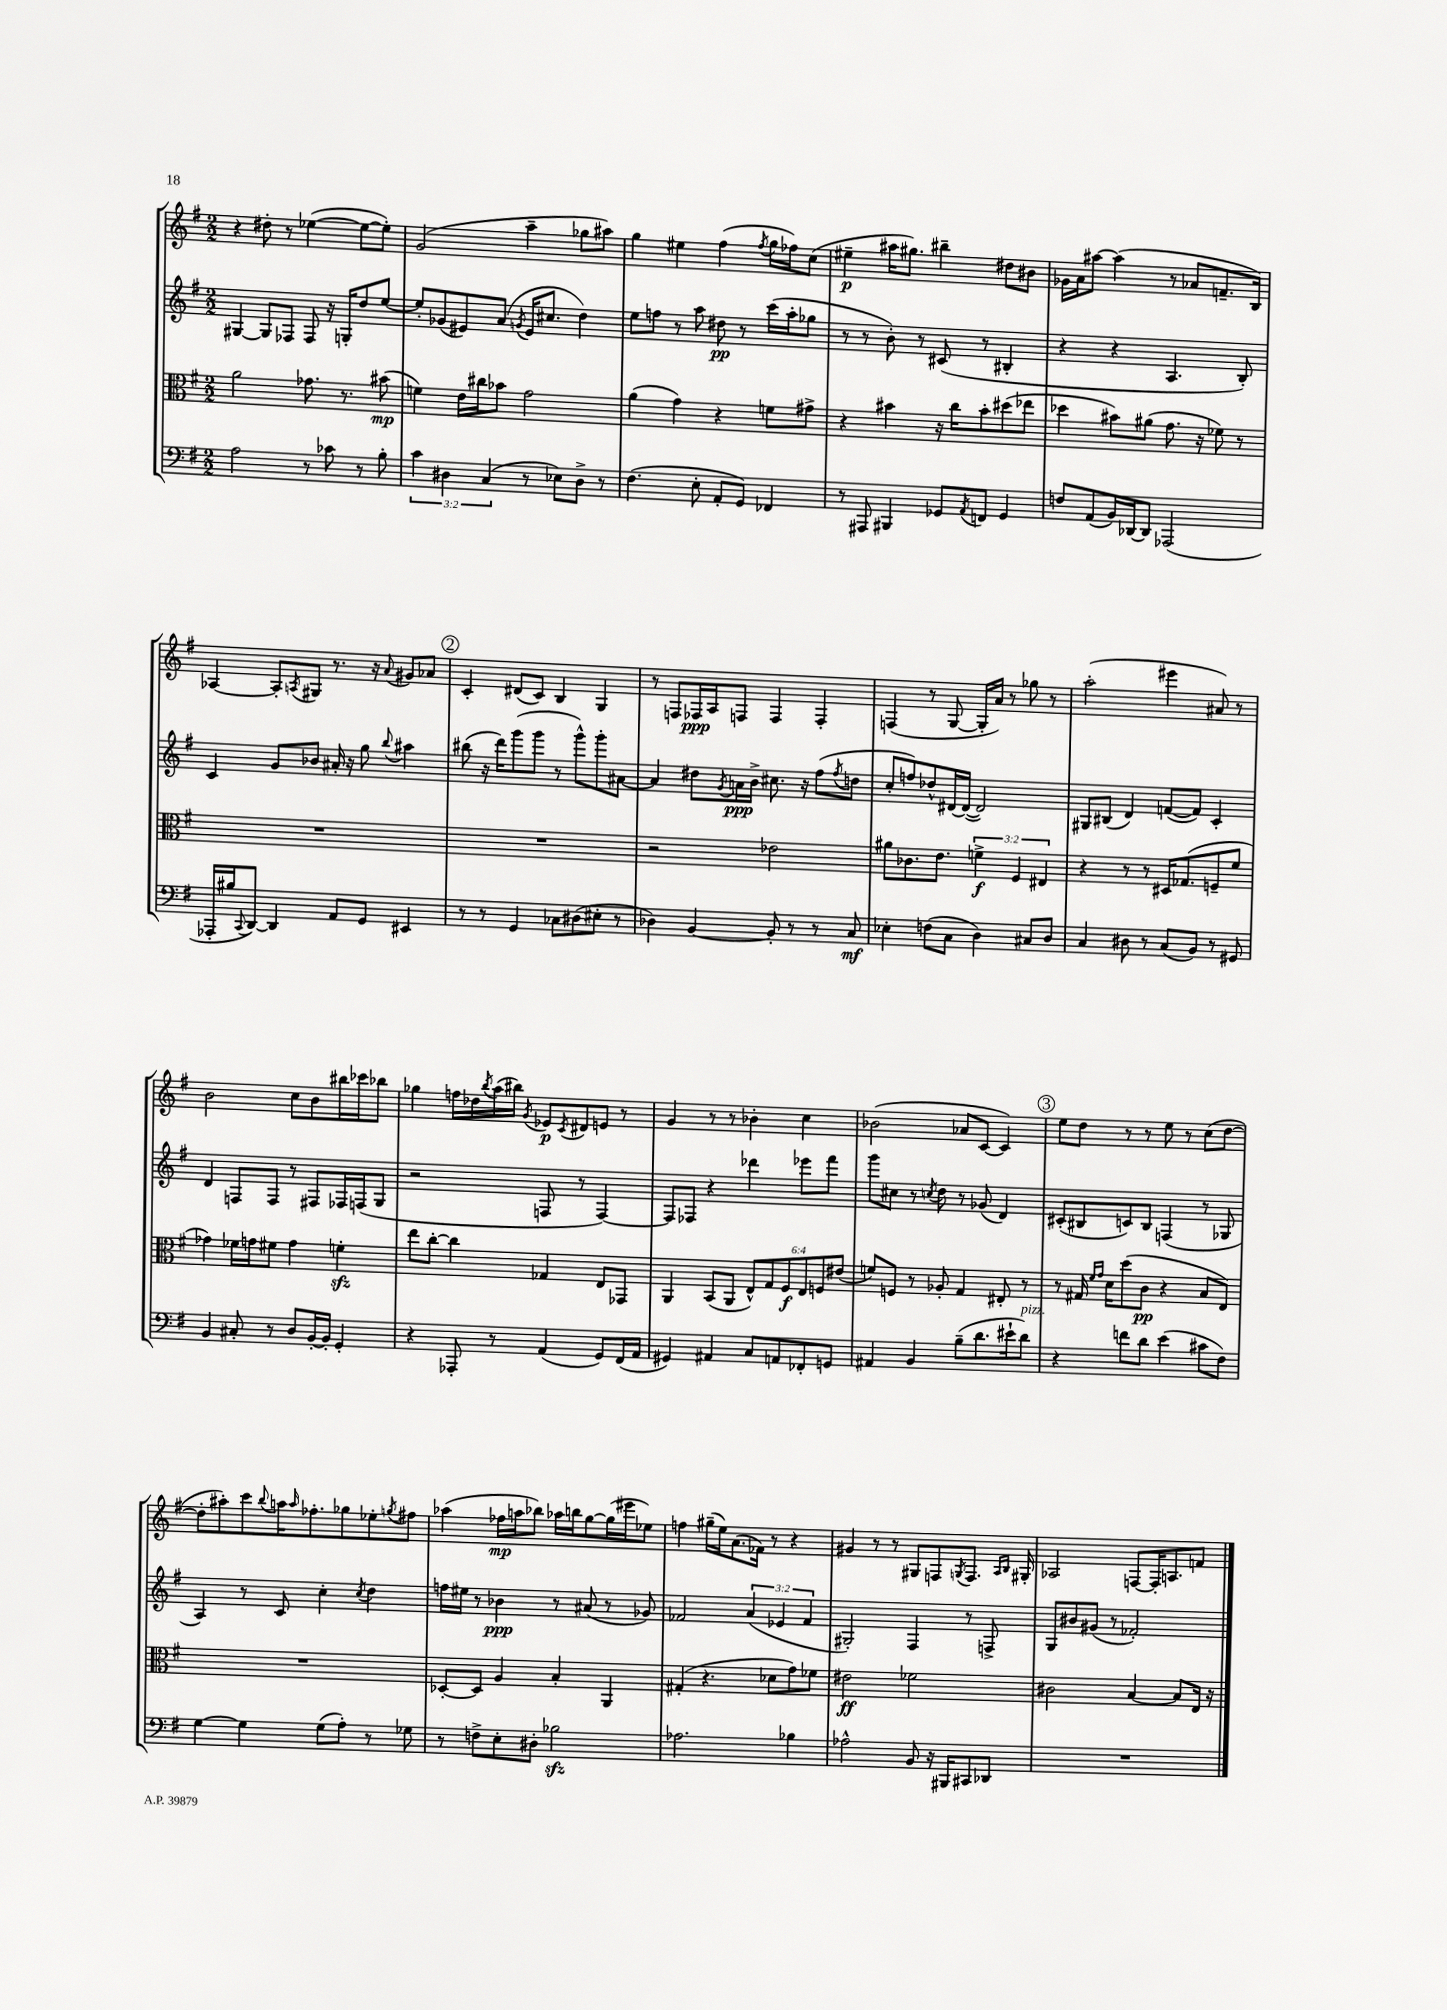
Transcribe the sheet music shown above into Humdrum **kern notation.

**kern	**dynam	**kern	**dynam	**kern	**dynam	**kern	**dynam
*part4	*part4	*part3	*part3	*part2	*part2	*part1	*part1
*staff4	*staff4	*staff3	*staff3	*staff2	*staff2	*staff1	*staff1
*clefF4	*	*clefC3	*	*clefG2	*	*clefG2	*
*k[f#]	*	*k[f#]	*	*k[f#]	*	*k[f#]	*
*M2/2	*	*M2/2	*	*M2/2	*	*M2/2	*
=78	=78	=78	=78	=78	=78	=78	=78
2A\	.	2a\	.	[4G#X/	.	4r	.
.	.	.	.	8G#/L]	.	8dd#X'\	.
.	.	.	.	8F-X/J	.	8r	.
8r	.	8.g-X\	.	8F-/	.	([4ee-X\	.
8c-X\	.	.	.	16r	.	.	.
.	.	8.r	.	16Gn'/KL	.	.	.
8r	.	.	.	8dd/	.	8ee-\L_	.
8B'\	.	(8b#X\	mp	[8ee/J	.	8ee-'\J])	.
=79	=79	=79	=79	=79	=79	=79	=79
6c\	.	4fn\)	.	8ee'/L]	.	(2g/	.
.	.	.	.	(8g-X/	.	.	.
6D#X\	.	.	.	.	.	.	.
.	.	16e\LL	.	8e#X/)	.	.	.
.	.	16cc#X\J	.	.	.	.	.
(6C/	.	.	.	.	.	.	.
.	.	8b-X\J	.	(8a/J	.	.	.
.	.	.	.	8qgn/	.	.	.
8r	.	2g\	.	16e#/KL	.	4aa~\	.
.	.	.	.	8.cc#X/J	.	.	.
8E-X\L)	.	.	.	.	.	.	.
8D#^\J	.	.	.	4dd\)	.	8gg-X\L	.
8r	.	.	.	.	.	8aa#X\J)	.
=80	=80	=80	=80	=80	=80	=80	=80
(4.F#\	.	(4a\	.	8ee\L	.	4gg\	.
.	.	.	.	8ffn\J	.	.	.
.	.	4g\)	.	8r	.	4ee#X\	.
8E'\	.	.	.	8aa\	.	.	.
8AA'/L	.	4r	.	8dd#X\	pp	(4ff#\	.
8GG/J)	.	.	.	8r	.	.	.
.	.	.	.	.	.	8qff#/	.
4FF-X/	.	8fn\L	.	(16ccc\LL	.	16gg\LL	.
.	.	.	.	16aa'\J	.	16ff-X\J)	.
.	.	8g#X^\J	.	8gg-X\J	.	(8cc\J	.
=81	=81	=81	=81	=81	=81	=81	=81
8r	.	4r	.	8r	.	4ee#X~\	p
8AAA#X/	.	.	.	8r	.	.	.
4BBB#X/	.	4b#X\	.	8b'\)	.	16aa#X\KL	.
.	.	.	.	.	.	8.gg#X\J)	.
.	.	.	.	8r	.	.	.
8GG-X/L	.	16r	.	(8c#X/	.	4bb#X~\	.
.	.	16cc\KL	.	.	.	.	.
8qAA/	.	.	.	.	.	.	.
8FFn/J	.	8b#'\	.	8r	.	.	.
4GG-/	.	(8dd#X\	.	4B#X'/	.	8dd#X\L	.
.	.	8ee-X\J	.	.	.	8b#X\J	.
=82	=82	=82	=82	=82	=82	=82	=82
8Fn/L	.	4dd-X\	.	4r	.	16g-X\LL	.
.	.	.	.	.	.	16a\J	.
(8AA/	.	.	.	.	.	[8aa#X\J	.
16BB/L)	.	8b#X\L)	.	4r	.	(4aa#\]	.
[16DD-X/J	.	.	.	.	.	.	.
8DD-/J]	.	(8a#X\J	.	.	.	.	.
(2AAA-X/	.	8.g\	.	4.A/	.	8r	.
.	.	.	.	.	.	8a-X/L	.
.	.	16r	.	.	.	.	.
.	.	8f-X\)	.	.	.	8.fn~/	.
.	.	8r	.	8B'/)	.	.	.
.	.	.	.	.	.	16B/Jk)	.
!!LO:LB:g=z
=83	=83	=83	=83	=83	=83	=83	=83
16AAA-X'/LL	.	1r	.	4c/	.	[4A-X/	.
16B#X/J	.	.	.	.	.	.	.
8qqCC/	.	.	.	.	.	.	.
[8DD/J)	.	.	.	.	.	.	.
4DD/]	.	.	.	8g/L	.	8A-'/L]	.
.	.	.	.	.	.	8qAn/	.
.	.	.	.	8b-X/J	.	8G#X/J	.
8AA/L	.	.	.	16a#X'/	.	8.r	.
.	.	.	.	16r	.	.	.
8GG/J	.	.	.	8gg\	.	.	.
.	.	.	.	.	.	16r	.
.	.	.	.	8qqbb/	.	8qqa/	.
4EE#X/	.	.	.	4aa#X\	.	8g#X/L	.
.	.	.	.	.	.	8a-X/J	.
!!LO:REH:place=s1:t=2
=84	=84	=84	=84	=84	=84	=84	=84
8r	.	1r	.	(8bb#X\	.	4c'/	.
8r	.	.	.	16r	.	.	.
.	.	.	.	16ddd\KL)	.	.	.
4GG/	.	.	.	(8ggg\	.	(8d#X/L	.
.	.	.	.	8ggg\J	.	8c/J)	.
8C-X\L	.	.	.	8r	.	4B/	.
(8D#X\	.	.	.	8ggg^^\L)	.	.	.
8E#X'\J	.	.	.	8ggg'\	.	4G/	.
8r	.	.	.	[8a#X\J	.	.	.
=85	=85	=85	=85	=85	=85	=85	=85
4D-X\)	.	2r	.	4a#/]	.	8r	.
.	.	.	.	.	.	8Fn/L	.
[4BB/	.	.	.	8dd#X\L	.	16F-X/L	ppp
.	.	.	.	.	.	16A/J	.
.	.	.	.	8qg/	.	.	.
.	.	.	.	16an\L	ppp	8Fn/J	.
.	.	.	.	16b^\JJ	.	.	.
8BB'/]	.	2e-X\	.	8.cc#X\	.	4F/	.
8r	.	.	.	.	.	.	.
.	.	.	.	16r	.	.	.
8r	.	.	.	(8ff#\L	.	4F'/	.
.	.	.	.	8qff#/	.	.	.
8C/	mf	.	.	8ddn\J	.	.	.
=86	=86	=86	=86	=86	=86	=86	=86
4E-X'\	.	8a#X\L	.	8cc'/L	.	(4Fn/	.
.	.	8.c-X\	.	8ffn/)	.	.	.
(8Fn\L	.	.	.	8dd-X^^/	.	8r	.
.	.	8.e\J	.	.	.	.	.
8C\J	.	.	.	[16d#X/L	.	[8G/	.
.	.	.	.	(16d#/JJ_	.	.	.
4D\)	.	6fn^\	f	2d#/])	.	16G'/LL]	.
.	.	.	.	.	.	16a/JJ)	.
.	.	.	.	.	.	8r	.
.	.	6F#/	.	.	.	.	.
8C#X/L	.	.	.	.	.	8gg-X\	.
.	.	6E#X/	.	.	.	.	.
8D/J	.	.	.	.	.	8r	.
=87	=87	=87	=87	=87	=87	=87	=87
4C/	.	4r	.	8G#X/L	.	(2aa'\	.
.	.	.	.	(8B#X/J	.	.	.
8D#X\	.	8r	.	4d/)	.	.	.
8r	.	8r	.	.	.	.	.
(8C/L	.	16D#X/KL	.	([8fn/L	.	4eee#X\	.
.	.	(8.G-X/	.	.	.	.	.
8BB/J)	.	.	.	8f/J])	.	.	.
8r	.	8Fn~/	.	4c'/	.	8a#X/)	.
8GG#X/	.	8f#/J	.	.	.	8r	.
!!LO:LB:g=z
=88	=88	=88	=88	=88	=88	=88	=88
4BB/	.	4g-X\)	.	4d/	.	2b\	.
8C#X'/	.	16f-X\LL	.	8Fn/L	.	.	.
.	.	16gn\J	.	.	.	.	.
8r	.	8f#X\J	.	8F/J	.	.	.
8D/L	.	4g\	.	8r	.	8cc\L	.
[16BB'/L	.	.	.	8F#X/L	.	8b\	.
16BB'/JJ]	.	.	.	.	.	.	.
4GG'/	.	4fnzz'\	.	16F-X/L	.	16bb#X\L	.
.	.	.	.	(16Fn/J	.	16ccc-X\J	.
.	.	.	.	8G/J	.	8bb-X\J	.
=89	=89	=89	=89	=89	=89	=89	=89
4r	.	8ee\L	.	2r	.	4gg-X\	.
.	.	[8cc'\J	.	.	.	.	.
8AAA-X'/	.	4cc\]	.	.	.	16ffn\LL	.
.	.	.	.	.	.	16dd-X\	.
.	.	.	.	.	.	8qbb/	.
8r	.	.	.	.	.	(16aa\	.
.	.	.	.	.	.	16bb#X\JJ)	.
.	.	.	.	.	.	8qg/	.
(4AA/	.	4G-X/	.	8Fn/	.	8e-X/L	p
.	.	.	.	.	.	8qc/	.
.	.	.	.	8r	.	8d#X/	.
8GG/L)	.	8E/L	.	[4F/)	.	8en/J	.
(16FF#/L	.	8GG-X/J	.	.	.	8r	.
16AA/JJ	.	.	.	.	.	.	.
=90	=90	=90	=90	=90	=90	=90	=90
4GG#X/)	.	4AA/	.	8F/L]	.	4g/	.
.	.	.	.	8F-X/J	.	.	.
4AA#X/	.	(8BB/L	.	4r	.	8r	.
.	.	8AA/J	.	.	.	8r	.
8C/L	.	12E^^/L)	.	4ddd-X\	.	4b-X'\	.
.	.	12G/	.	.	.	.	.
8AAn/	.	.	.	.	.	.	.
.	.	12F#/	f	.	.	.	.
8FF-X'/	.	12E/	.	8eee-X\L	.	4cc\	.
.	.	12Fn/	.	.	.	.	.
8GGn/J	.	.	.	8fff#\J	.	.	.
.	.	(12e#X/J	.	.	.	.	.
=91	=91	=91	=91	=91	=91	=91	=91
4AA#X/	.	8fn/L)	.	8ggg\L	.	(2b-X\	.
.	.	8Fn/J	.	8cc#X\J	.	.	.
4BB/	.	8r	.	8r	.	.	.
.	.	.	.	8qccn/	.	.	.
.	.	8A-X'/	.	8dd\	.	.	.
(8B~\L	.	4G/	.	8r	.	8a-X/L	.
8.d\	.	.	.	(8g-X/	.	[8c/J	.
.	.	8E#X'/	.	4d/)	.	4c/])	.
16e#X`\k	.	.	.	.	.	.	.
!LO:TX:a:i:t=pizz.	!	!	!	!	!	!	!
8d\J)	.	8r	.	.	.	.	.
!!LO:REH:place=s1:t=3
=92	=92	=92	=92	=92	=92	=92	=92
4r	.	8r	.	(8c#X'/L	.	8ee\L	.
.	.	16G#X/	.	8B#X/	.	8dd\J	.
.	.	16qqf#/LL	.	.	.	.	.
.	.	16qqg/JJ	.	.	.	.	.
.	.	16d\KL	.	.	.	.	.
8fn\L	.	(8dd\	.	8cn/)	.	8r	.
8d\J	.	8c\J	pp	8B#/J	.	8r	.
(4e\	.	4r	.	(4Fn/	.	8ee\	.
.	.	.	.	.	.	8r	.
8c#X\L	.	8B/L	.	8r	.	(8cc\L	.
8F#\J)	.	8E/J)	.	8G-X/	.	[8dd\J	.
!!LO:LB:g=z
=93	=93	=93	=93	=93	=93	=93	=93
[4G\	.	1r	.	4A/)	.	8dd'\L]	.
.	.	.	.	.	.	8aa#X'\)	.
4G\]	.	.	.	8r	.	8ccc\	.
.	.	.	.	.	.	8qqbb/	.
.	.	.	.	8c/	.	16aan\K	.
.	.	.	.	.	.	16qqaa/	.
.	.	.	.	.	.	8.ff-X'\	.
(8G\L	.	.	.	4cc'\	.	.	.
8A'\J)	.	.	.	.	.	8gg-X\	.
.	.	.	.	8qcc/	.	.	.
8r	.	.	.	4dd\	.	8ee-X'\	.
.	.	.	.	.	.	8qggn/	.
8G-X\	.	.	.	.	.	8ff#X\J	.
=94	=94	=94	=94	=94	=94	=94	=94
8r	.	[8D-X'/L	.	16ffn\LL	.	(4aa-X\	.
.	.	.	.	16ee#X\JJ	.	.	.
8Fn^\L	.	8D-/J]	.	8r	.	.	.
8E'\	.	4A/	.	4b-X\	ppp	16ff-X\LL	mp
.	.	.	.	.	.	16aan\J	.
8D#X'\J	.	.	.	.	.	8bb-X\J)	.
2B-Xzz\	.	4B'/	.	8r	.	16aa-X\LL	.
.	.	.	.	.	.	16bbn\J	.
.	.	.	.	(8a#X/	.	[8gg\	.
.	.	4AA/	.	8r	.	(16gg\L]	.
.	.	.	.	.	.	16eee#X\J	.
.	.	.	.	8g-X/)	.	8ee-X\J)	.
=95	=95	=95	=95	=95	=95	=95	=95
2.A-X\	.	(4G#X'/	.	2f-X/	.	4ffn\	.
.	.	4.r	.	.	.	(16gg#X~\LL	.
.	.	.	.	.	.	16ee\J)	.
.	.	.	.	.	.	(8.a\	.
.	.	.	.	(6a/	.	.	.
.	.	.	.	.	.	16f-X\Jk)	.
.	.	8d-X\L	.	.	.	8r	.
.	.	.	.	6e-X/	.	.	.
4B-X\	.	8g\)	.	.	.	4r	.
.	.	.	.	6f-/	.	.	.
.	.	8f-X\J	.	.	.	.	.
=96	=96	=96	=96	=96	=96	=96	=96
2A-X^^\	.	2e#X\	ff	2G#X'/)	.	4g#X/	.
.	.	.	.	.	.	8r	.
.	.	.	.	.	.	8r	.
8BB/	.	2f-X\	.	4F#/	.	8G#X/L	.
16r	.	.	.	.	.	8Fn/	.
16BBB#X/KL	.	.	.	.	.	.	.
.	.	.	.	.	.	8qGn/	.
8CC#X/	.	.	.	8r	.	8.F/J	.
8DD-X/J	.	.	.	8Fn^/	.	.	.
.	.	.	.	.	.	16qqA/LL	.
.	.	.	.	.	.	16qqB/JJ	.
.	.	.	.	.	.	16G#X'/	.
=97	=97	=97	=97	=97	=97	=97	=97
1r	.	2c#X\	.	8G/L	.	2A-X/	.
.	.	.	.	8b#X/	.	.	.
.	.	.	.	(8g#X/J	.	.	.
.	.	.	.	8r	.	.	.
.	.	[4B/	.	2f-X'/)	.	[8Fn/L	.
.	.	.	.	.	.	16F'/K]	.
.	.	.	.	.	.	8.An/	.
.	.	8B/L]	.	.	.	.	.
.	.	16E/Jk	.	.	.	8fn/J	.
.	.	16r	.	.	.	.	.
==	==	==	==	==	==	==	==
*-	*-	*-	*-	*-	*-	*-	*-
